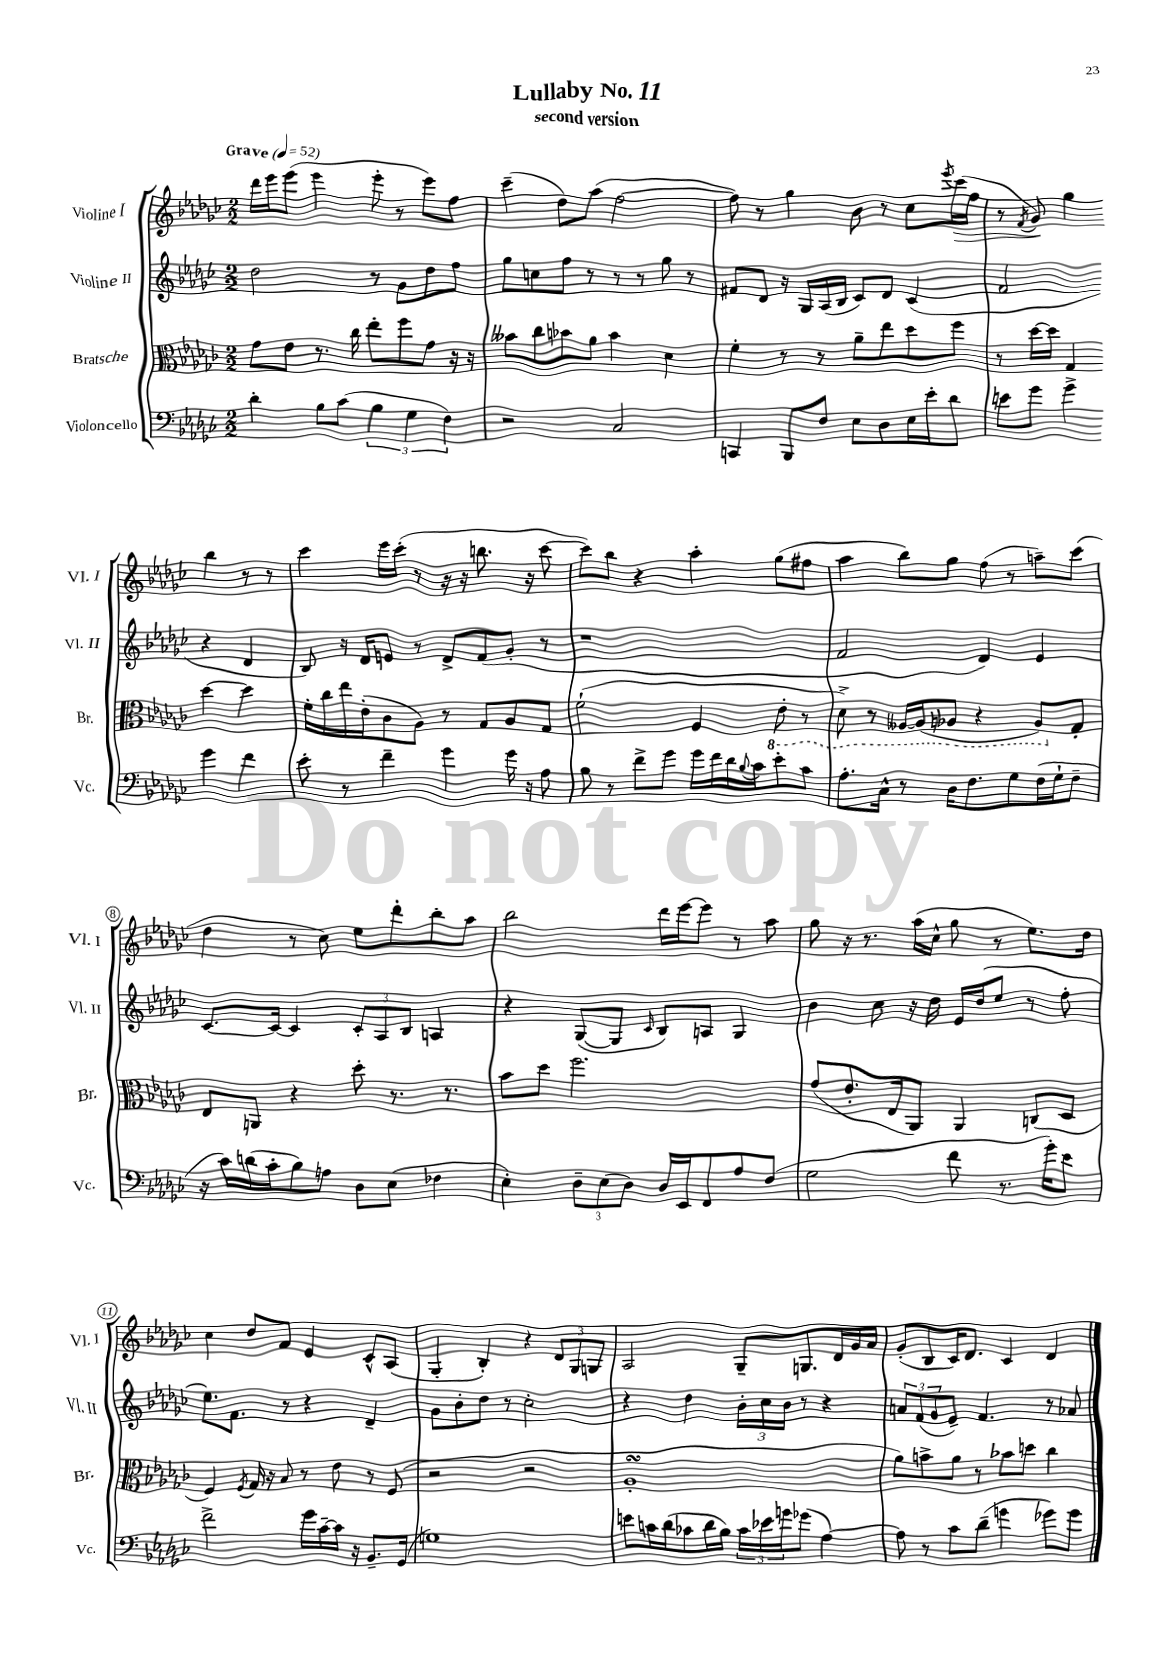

**kern	**kern	**kern	**kern	**dynam
*part4	*part3	*part2	*part1	*part1
*staff4	*staff3	*staff2	*staff1	*staff1
*I"Violoncello	*I"Bratsche	*I"Violine II	*I"Violine I	*
*I'Vc.	*I'Br.	*I'Vl. II	*I'Vl. I	*
*clefF4	*clefC3	*clefG2	*clefG2	*
*k[b-e-a-d-g-c-]	*k[b-e-a-d-g-c-]	*k[b-e-a-d-g-c-]	*k[b-e-a-d-g-c-]	*
*M2/2	*M2/2	*M2/2	*M2/2	*
*MM52	*MM52	*MM52	*MM52	*
=1	=1	=1	=1	=1
!	!	!	!LO:TX:a:B:t=Grave	!
4d-'\	8g-\L	2dd-\	16ddd-\LL	.
.	.	.	16eee-\J	.
.	8e-\J	.	(8eee-\J	.
8B-\L	8.r	.	4eee-\	.
(8c-\J	.	.	.	.
.	16cc-\	.	.	.
6B-\	8ee-'\L	8r	8eee-'\	.
.	8ff\	8g-\L	8r	.
6G-\	.	.	.	.
.	8g-\J	8dd-\	8eee-\L)	.
6F\)	.	.	.	.
.	16r	8ff\J	8ff\J	.
.	16r	.	.	.
=2	=2	=2	=2	=2
2r	8b--X\L	8gg-\L	(4ccc-~\	.
.	8cc-\	8ccn\	.	.
.	8b-X\	8ff\J	8dd-\L)	.
.	8a-\J	8r	(8aa-\J	.
2C-/	4b-\	8r	[2ff\	.
.	.	8r	.	.
.	4d-\	8gg-\	.	.
.	.	8r	.	.
=3	=3	=3	=3	=3
4CCn/	4f'\	8f#X/L	8ff\])	.
.	.	8d-/J	8r	.
8BBB-/L	8r	16r	4gg-\	.
.	.	16G-/LL	.	.
8F/J	8r	(16A-/	.	.
.	.	16B-/JJ	.	.
8E-\L	8a-~\L	8c-/L)	8b-\	.
8D-\	8ee-\	8d-/J	8r	.
16E-\L	8dd-\	(4c-/	8cc-\L	.
16e-'\J	.	.	.	.
.	.	.	8qeee-/	.
!	!	!	!	!LO:HP:b
8d-\J	8ff\J	.	(16ccc-\L	>
.	.	.	16ff\JJ	.
=4	=4	=4	=4	=4
8en\L	8r	2f/	8r	.
.	.	.	8qf/	.
8g-\J	[16dd-\LL	.	8g-/)	.
.	16dd-\JJ]	.	.	.
4g-^\	4G-/	.	4gg-\	]
4g-\	[4dd-\	4r	4bb-\	.
4f\	4dd-\]	4d-/	8r	.
.	.	.	8r	.
!!LO:LB:g=z
=5	=5	=5	=5	=5
8e-'\	16f'\LL	8B-/)	4ccc-\	.
.	16cc-\	.	.	.
8r	16ee-\	16r	.	.
.	(16e-'\J	16d-/KL	.	.
4f~\	8c-\	8en/J	16eee-\LL	.
.	.	.	(16ccc-'\JJ	.
.	8A-\J)	8r	8r	.
4g-\	8r	8d-^/L	16r	.
.	.	.	16r	.
.	8G-/L	(8f/	8.bbn\	.
16g-\	8A-/	8g-'/J	.	.
16r	.	.	16r	.
8A-\	8G-/J	8r	[8ccc-\	.
=6	=6	=6	=6	=6
8B-\	(2f`\	1r	8ccc-\L])	.
8r	.	.	8bb-\J	.
8f^\L	.	.	4r	.
8g-\J	.	.	.	.
16g-\LL	4F/	.	4aa-'\	.
16f\	.	.	.	.
16d-\	.	.	.	.
8qqB-/	.	.	.	.
16c-\J	.	.	.	.
*	*8ba	*	*	*
8e-'\	8E-'\	.	(8gg-\L	.
8c-\J	8r	.	8ff#X\J	.
=7	=7	=7	=7	=7
8.A-'\L	8D-^\)	2f/	4aa-\	.
.	8r	.	.	.
16C-^^\Jk	.	.	.	.
8r	[16AA--X/LL	.	8bb-\L)	.
.	(16AA--/J]	.	.	.
16D-\KL	8AA-X/J	.	8gg-\J	.
8.F\	.	.	.	.
.	4r	4d-/)	(8ff\	.
8G-\	.	.	8r	.
(16F\L	8AA-/L)	4e-/	8aan~\L)	.
16G-`\J	.	.	.	.
*	*X8ba	*	*	*
8F~\J	8G-'/J	.	(8ccc-\J	.
!!LO:LB:g=z
=8	=8	=8	=8	=8
16r	8E-/L	[8.c-/L	4dd-\	.
16c-\LL)	.	.	.	.
(16dn\	8AAn/J	.	.	.
16c-'\J	.	16c-/Jk_	.	.
8B-\)	4r	4c-/]	8r	.
8An\J	.	.	8cc-\)	.
8D-\L	8dd-'\	12c-'/L	8ee-\L	.
.	.	12A-/	.	.
(8E-\J	8.r	.	8ddd-'\	.
.	.	12B-/J	.	.
4F-X\	.	4An/	8bb-'\	.
.	8.r	.	.	.
.	.	.	8aa-\J	.
=9	=9	=9	=9	=9
4E-'\)	8b-\L	4r	2bb-\	.
.	8dd-\J	.	.	.
12D-~\L	2.ff\	([8G-/L	.	.
(12E-\	.	.	.	.
.	.	8G-/J]	.	.
12D-\J)	.	.	.	.
.	.	16qqc-/	.	.
16D-/LL	.	8B-/L)	16ddd-\LL	.
16EE-/J	.	.	[16eee-\J	.
8FF/	.	8An/J	8eee-\J]	.
8A-/	.	4G-/	8r	.
(8F/J	.	.	8aa-\	.
=10	=10	=10	=10	=10
2G-\	(8g-/L	4b-\	8gg-\	.
.	8.e-'/	.	16r	.
.	.	.	8.r	.
.	.	8cc-\	.	.
.	16E-/k	.	.	.
.	8AA-/J)	16r	(16aa-\LL	.
.	.	16dd-\	16cc-^^\JJ	.
8f\	4AA-/	16e-/LL	8gg-\	.
.	.	(16dd-/J	.	.
8.r	.	8ee-/J	8r	.
.	(8Cn/L	8r	8.ee-\L)	.
16g-'\KL)	.	.	.	.
8e-\J	8D-/J	8ff'\	.	.
.	.	.	16dd-\Jk	.
!!LO:LB:g=z
=11	=11	=11	=11	=11
2f^\	4F/)	8.ee-\L)	4cc-\	.
.	.	8.f\J	.	.
.	8qF/	.	.	.
.	16G-/	.	8dd-/L	.
.	16r	.	.	.
.	8B-/	8r	8f/J	.
16g-\LL	8r	4r	4e-/	.
[16c-~\	.	.	.	.
16c-\JJ]	8e-\	.	.	.
16r	.	.	.	.
8.BB-~/L	8r	4d-~/	8c-^^/L	.
.	(8F/	.	(8A-/J	.
(16GG-/Jk	.	.	.	.
=12	=12	=12	=12	=12
1Gn)	2r	8g-\L	4G-'/	.
.	.	8b-'\	.	.
.	.	8dd-\J	4B-'/)	.
.	.	8r	.	.
.	2r	2cc-'\	4r	.
.	.	.	12d-/L	.
.	.	.	12G-/	.
.	.	.	12Gn/J	.
=13	=13	=13	=13	=13
8en\L	1A-sSSS'	4r	2A-/	.
16cn\L	.	.	.	.
(16d-\J	.	.	.	.
8c-X\	.	4dd-\	.	.
16d-\L	.	.	.	.
16B-\JJ)	.	.	.	.
24c-\LL	.	24b-'\LL	8G-~/L	.
24e-X\	.	24cc-\	.	.
24gn\J	.	24b-\JJ	.	.
(8g-X\J	.	8r	8.Gn/	.
[4A-\)	.	4r	.	.
.	.	.	16d-/L	.
.	.	.	16g-/	.
.	.	.	16a-/JJ	.
=14	=14	=14	=14	=14
8A-\]	8a-\L)	12an/L	(8g-'/L	.
.	.	(12f/	.	.
8r	8bn^\	.	8B-/	.
.	.	12g-/	.	.
8c-\L	8a-\J	8e-~/J)	16c-/K)	.
.	.	.	8.d-/J	.
(8d-~\J	8r	4.f/	.	.
4gn\	8b-X\L	.	4c-/	.
.	8ddn\J	.	.	.
8g-X\L)	4cc-\	8r	4d-/	.
8g-\J	.	8a-X/	.	.
==	==	==	==	==
*-	*-	*-	*-	*-
